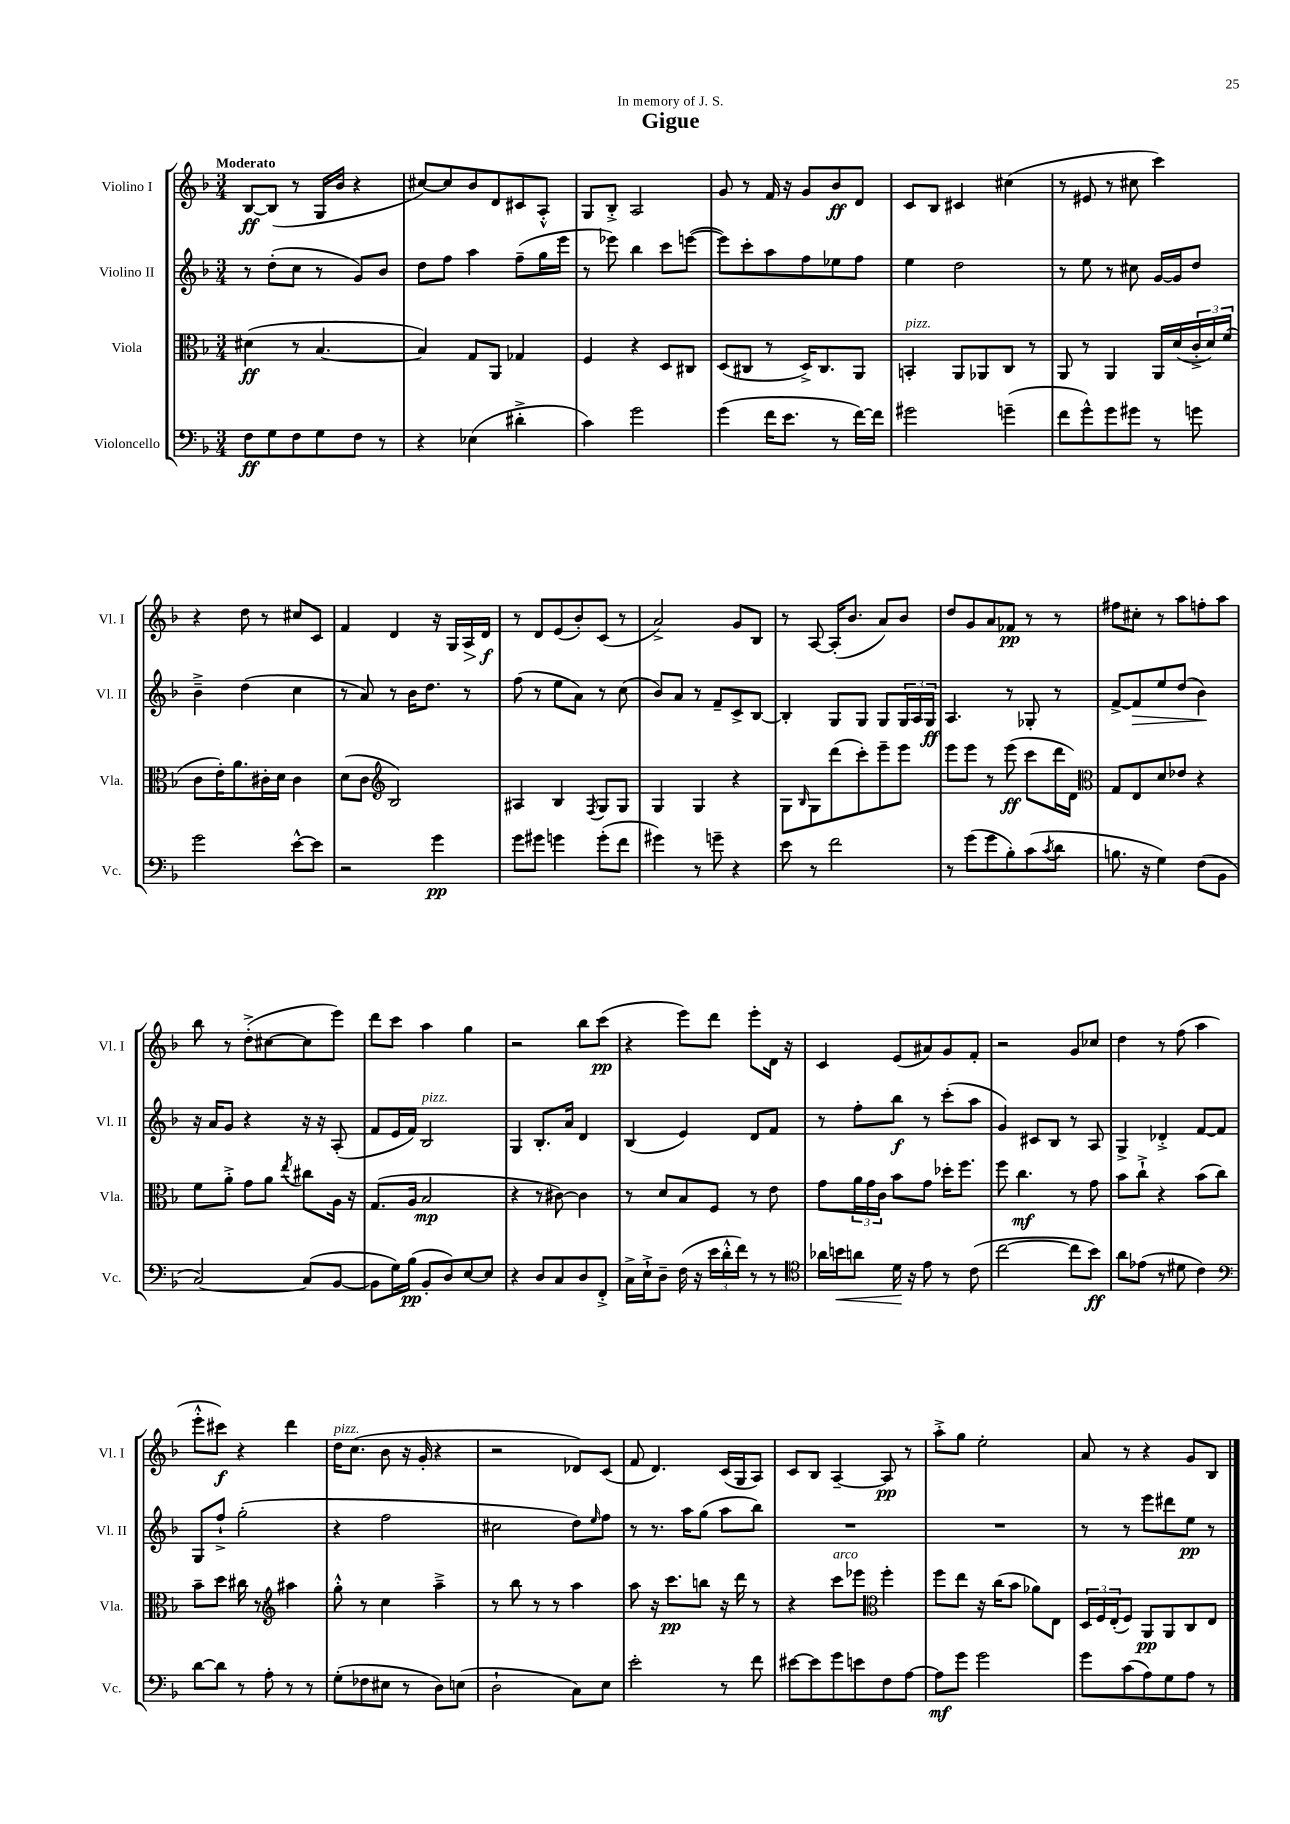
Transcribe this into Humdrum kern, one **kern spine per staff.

**kern	**dynam	**kern	**dynam	**kern	**dynam	**kern	**dynam
*part4	*part4	*part3	*part3	*part2	*part2	*part1	*part1
*staff4	*staff4	*staff3	*staff3	*staff2	*staff2	*staff1	*staff1
*I"Violoncello	*	*I"Viola	*	*I"Violino II	*	*I"Violino I	*
*I'Vc.	*	*I'Vla.	*	*I'Vl. II	*	*I'Vl. I	*
*clefF4	*	*clefC3	*	*clefG2	*	*clefG2	*
*k[b-]	*	*k[b-]	*	*k[b-]	*	*k[b-]	*
*M3/4	*	*M3/4	*	*M3/4	*	*M3/4	*
=1	=1	=1	=1	=1	=1	=1	=1
!	!	!	!	!	!	!LO:TX:a:B:t=Moderato	!
8F\L	ff	(4d#X\	ff	8r	.	[8B-/L	ff
8G\	.	.	.	(8dd'\L	.	(8B-/J]	.
8F\	.	8r	.	8cc\J	.	8r	.
8G\	.	[4.B-/	.	8r	.	16G/LL	.
.	.	.	.	.	.	16b-/JJ	.
8F\J	.	.	.	8g/L)	.	4r	.
8r	.	.	.	8b-/J	.	.	.
=2	=2	=2	=2	=2	=2	=2	=2
4r	.	4B-/])	.	8dd\L	.	[8cc#X/L)	.
.	.	.	.	8ff\J	.	8cc#/]	.
(4E-X\	.	8G/L	.	4aa\	.	8b-/	.
.	.	8AA/J	.	.	.	8d/	.
4d#X'^\	.	4G-X/	.	(8ff~\L	.	8c#X/	.
.	.	.	.	16gg\L	.	8A'^^/J	.
.	.	.	.	16eee\JJ	.	.	.
=3	=3	=3	=3	=3	=3	=3	=3
4c\)	.	4F/	.	8r	.	8G/L	.
.	.	.	.	8eee-X\)	.	8B-'^/J	.
2g\	.	4r	.	4bb-\	.	2A/	.
.	.	8D/L	.	8ccc\L	.	.	.
.	.	8C#X/J	.	([8eeen\J	.	.	.
=4	=4	=4	=4	=4	=4	=4	=4
(4g\	.	(8D/L	.	8eee\L])	.	8g/	.
.	.	8C#X/J	.	8ccc'\	.	8r	.
16f\KL	.	8r	.	8aa\	.	16f/	.
8.e\J	.	.	.	.	.	16r	.
.	.	16D^/KL)	.	8ff\	.	8g/L	.
.	.	8.C#/	.	.	.	.	.
8r	.	.	.	8ee-X\	.	8b-/	ff
[16f\LL)	.	8AA/J	.	8ff\J	.	8d/J	.
16f\JJ]	.	.	.	.	.	.	.
=5	=5	=5	=5	=5	=5	=5	=5
!	!	!LO:TX:a:i:t=pizz.	!	!	!	!	!
2g#X\	.	4BBn'/	.	4ee\	.	8c/L	.
.	.	.	.	.	.	8B-/J	.
.	.	8AA/L	.	2dd\	.	4c#X/	.
.	.	8AA-X/	.	.	.	.	.
(4gn~\	.	8C/J	.	.	.	(4cc#X\	.
.	.	8r	.	.	.	.	.
=6	=6	=6	=6	=6	=6	=6	=6
8f\L	.	8AA/	.	8r	.	8r	.
8g^^\)	.	8r	.	8ee\	.	8e#X/	.
8g\	.	4AA/	.	8r	.	8r	.
8g#X\J	.	.	.	8cc#X\	.	8cc#X\	.
8r	.	16AA/LL	.	[16g/LL	.	4ccc\)	.
.	.	(16d/	.	16g/J]	.	.	.
8gn\	.	24c'^/	.	8dd/J	.	.	.
.	.	24d/)	.	.	.	.	.
.	.	(24f/JJ	.	.	.	.	.
!!LO:LB:g=z
=7	=7	=7	=7	=7	=7	=7	=7
2g\	.	8c\L	.	4b-~^\	.	4r	.
.	.	16e'\K)	.	.	.	.	.
.	.	8.a\	.	.	.	.	.
.	.	.	.	(4dd\	.	8dd\	.
.	.	16c#X'\L	.	.	.	8r	.
.	.	16d\JJ	.	.	.	.	.
[8e^^\L	.	4c#\	.	4cc\	.	8cc#X/L	.
8e\J]	.	.	.	.	.	8c/J	.
=8	=8	=8	=8	=8	=8	=8	=8
2r	.	(8d\L	.	8r	.	4f/	.
.	.	8c\J	.	8a/)	.	.	.
*	*	*clefG2	*	*	*	*	*
.	.	2B-/)	.	8r	.	4d/	.
.	.	.	.	16b-\KL	.	.	.
.	.	.	.	8.dd\J	.	.	.
4g\	pp	.	.	.	.	16r	.
.	.	.	.	.	.	16G/LL	.
!	!	!	!	!	!	!	!LO:HP:b
.	.	.	.	8r	.	16A/	>
.	.	.	.	.	.	16d/JJ	f
.	.	.	.	.	.	.	]
=9	=9	=9	=9	=9	=9	=9	=9
8g\L	.	4A#X/	.	(8ff\	.	8r	.
8g#X\J	.	.	.	8r	.	8d/L	.
4gn\	.	4B-/	.	8ee\L	.	(8e/	.
.	.	.	.	8a\J)	.	8b-'/)	.
.	.	8qF/	.	.	.	.	.
(8g'\L	.	8G/L	.	8r	.	(8c/J	.
8f\J	.	8G/J	.	(8cc\	.	8r	.
=10	=10	=10	=10	=10	=10	=10	=10
4g#X\)	.	4G/	.	8b-/L)	.	2a^/)	.
.	.	.	.	8a/J	.	.	.
8r	.	4G/	.	8r	.	.	.
8gn~\	.	.	.	8f~/L	.	.	.
4r	.	4r	.	8c^/	.	8g/L	.
.	.	.	.	[8B-/J	.	8B-/J	.
=11	=11	=11	=11	=11	=11	=11	=11
8e\	.	8G\L	.	4B-'/]	.	8r	.
.	.	16qqB-/	.	.	.	.	.
8r	.	8G\	.	.	.	[8A/	.
2f\	.	(8ddd\	.	8G/L	.	(16A'/KL]	.
.	.	.	.	.	.	8.b-/J	.
.	.	8ccc'\)	.	8G/J	.	.	.
.	.	8eee~\	.	8G/L	.	8a/L)	.
.	.	8eee\J	.	24G/L	.	8b-/J	.
.	.	.	.	24A/	.	.	.
.	.	.	.	24G/JJ	ff	.	.
=12	=12	=12	=12	=12	=12	=12	=12
8r	.	8eee\L	.	4.A/	.	8dd/L	.
(8g\L	.	8eee\J	.	.	.	8g/	.
8g\	.	8r	.	.	.	8a/	.
8B-'\)	.	(8eee\	ff	8r	.	8f-X/J	pp
(8c\	.	8ccc\L	.	8G-X'/	.	8r	.
8qc/	.	.	.	.	.	.	.
8d\J	.	16ddd\L	.	8r	.	8r	.
.	.	16d\JJ)	.	.	.	.	.
=13	=13	=13	=13	=13	=13	=13	=13
*	*	*clefC3	*	*	*	*	*
8.Bn\	.	8G/L	.	[8f^/L	.	8ff#X\L	.
!	!	!	!	!	!LO:HP:b	!	!
.	.	8E/	.	8f/]	>	8cc#X'\J	.
16r	.	.	.	.	.	.	.
4G\)	.	8d/	.	8ee/	.	8r	.
.	.	8e-X/J	.	(8dd/J	.	8aa\L	.
(8F\L	.	4r	.	4b-\)	.	8ffn'\	.
8BB-\J	.	.	.	.	.	8aa\J	.
.	.	.	.	.	]	.	.
!!LO:LB:g=z
=14	=14	=14	=14	=14	=14	=14	=14
[2C/)	.	8f\L	.	16r	.	8bb-\	.
.	.	.	.	16a/KL	.	.	.
.	.	8a'^\J	.	8g/J	.	8r	.
.	.	8g\L	.	4r	.	(8dd'^\L	.
.	.	8a\J	.	.	.	[8cc#X\	.
.	.	8qee/	.	.	.	.	.
(8C/L]	.	8cc#X\L	.	16r	.	8cc#\]	.
.	.	.	.	16r	.	.	.
[8BB-/J	.	16A\Jk	.	(8A'/	.	8eee\J)	.
.	.	16r	.	.	.	.	.
=15	=15	=15	=15	=15	=15	=15	=15
8BB-\L]	.	(8.G/L	.	8f/L	.	8ddd\L	.
16G\L)	.	.	.	16e/L	.	8ccc\J	.
(16B-\JJ	pp	16A/Jk	.	16f/JJ)	.	.	.
!	!	!	!	!LO:TX:a:i:t=pizz.	!	!	!
8BB-'/L	.	2B-/	mp	2B-/	.	4aa\	.
8D/)	.	.	.	.	.	.	.
[8E/	.	.	.	.	.	4gg\	.
8E/J]	.	.	.	.	.	.	.
=16	=16	=16	=16	=16	=16	=16	=16
4r	.	4r	.	4G/	.	2r	.
8D/L	.	8r	.	8.B-'/L	.	.	.
8C/	.	[8c#X\)	.	.	.	.	.
.	.	.	.	16a/Jk	.	.	.
8D/	.	4c#\]	.	4d/	.	8bb-\L	.
8FF'^/J	.	.	.	.	.	(8ccc\J	pp
=17	=17	=17	=17	=17	=17	=17	=17
16C^\LL	.	8r	.	(4B-/	.	4r	.
16E`^\J	.	.	.	.	.	.	.
8D~\J	.	8d/L	.	.	.	.	.
(16F\	.	8B-/	.	4e/)	.	8eee\L)	.
16r	.	.	.	.	.	.	.
24e\LL	.	8F/J	.	.	.	8ddd\J	.
24d'^^\	.	.	.	.	.	.	.
24f\JJ)	.	.	.	.	.	.	.
8r	.	8r	.	8d/L	.	8eee'\L	.
8r	.	8e\	.	8f/J	.	16d\Jk	.
.	.	.	.	.	.	16r	.
=18	=18	=18	=18	=18	=18	=18	=18
*clefC4	*	*	*	*	*	*	*
16a-X\LL	.	8g\L	.	8r	.	4c/	.
!	!LO:HP:b	!	!	!	!	!	!
16bn\J	<	.	.	.	.	.	.
8an\J	.	24a\L	.	8ff'\L	.	.	.
.	.	24g\	.	.	.	.	.
.	.	24c\JJ	.	.	.	.	.
16d\	.	8b-\L	.	8bb-\J	f	(8e/L	.
16r	[	.	.	.	.	.	.
8e\	.	8g\J	.	8r	.	8a#X/)	.
8r	.	16dd-X'\KL	.	(8ccc'\L	.	8g/	.
.	.	8.ff\J	.	.	.	.	.
(8c\	.	.	.	8aa\J	.	8f'/J	.
=19	=19	=19	=19	=19	=19	=19	=19
[2cc\	.	8ff\	.	4g/)	.	2r	.
.	.	4.cc\	mf	.	.	.	.
.	.	.	.	8c#X/L	.	.	.
.	.	.	.	8B-/J	.	.	.
8cc\L]	.	8r	.	8r	.	8g/L	.
8b-\J)	ff	8g\	.	8A/	.	8cc-X/J	.
=20	=20	=20	=20	=20	=20	=20	=20
8a\L	.	8b-\L	.	4G^/	.	4dd\	.
(8e-X\J	.	8cc`^\J	.	.	.	.	.
8r	.	4r	.	4d-X'^/	.	8r	.
8d#X\	.	.	.	.	.	(8ff\	.
4c\)	.	(8b-\L	.	[8f/L	.	4aa\	.
.	.	8cc\J)	.	8f/J]	.	.	.
!!LO:LB:g=z
=21	=21	=21	=21	=21	=21	=21	=21
*clefF4	*	*	*	*	*	*	*
[8d\L	.	8b-~\L	.	8G/L	.	8eee'^^\L	.
8d\J]	.	8dd\J	.	8ff`^/J	.	8ccc#X\J)	f
8r	.	16cc#X\	.	(2gg'\	.	4r	.
.	.	8.r	.	.	.	.	.
8A'\	.	.	.	.	.	.	.
*	*	*clefG2	*	*	*	*	*
8r	.	4aa#X\	.	.	.	4ddd\	.
8r	.	.	.	.	.	.	.
=22	=22	=22	=22	=22	=22	=22	=22
!	!	!	!	!	!	!LO:TX:a:i:t=pizz.	!
(8G'\L	.	8gg'^^\	.	4r	.	16dd\KL	.
.	.	.	.	.	.	(8.cc\J	.
8F-X\	.	8r	.	.	.	.	.
8E#X\J	.	4cc\	.	2ff\	.	8b-\	.
8r	.	.	.	.	.	16r	.
.	.	.	.	.	.	16g'/	.
8D\L)	.	4aa~^\	.	.	.	4r	.
(8En\J	.	.	.	.	.	.	.
=23	=23	=23	=23	=23	=23	=23	=23
2D`\	.	8r	.	2cc#X\	.	2r	.
.	.	8bb-\	.	.	.	.	.
.	.	8r	.	.	.	.	.
.	.	8r	.	.	.	.	.
8C\L)	.	4aa\	.	8dd\L)	.	8d-X/L)	.
.	.	.	.	16qqee/	.	.	.
8E\J	.	.	.	8ff\J	.	(8c/J	.
=24	=24	=24	=24	=24	=24	=24	=24
2e'\	.	8aa\	.	8r	.	8f/	.
.	.	16r	.	8.r	.	4.d/)	.
.	.	8.ccc\L	pp	.	.	.	.
.	.	.	.	16aa\KL	.	.	.
.	.	8bbn\J	.	(8gg\J	.	.	.
8r	.	16r	.	8aa\L	.	(16c/LL	.
.	.	16ddd\	.	.	.	16G/J	.
8f\	.	8r	.	8bb-\J)	.	8A/J)	.
=25	=25	=25	=25	=25	=25	=25	=25
[8e#X\L	.	4r	.	2.r	.	8c/L	.
8e#\]	.	.	.	.	.	8B-/J	.
!	!	!LO:TX:a:i:t=arco	!	!	!	!	!
8g\	.	8ccc\L	.	.	.	[4A~/	.
8en\	.	8eee-X\J	.	.	.	.	.
*	*	*clefC3	*	*	*	*	*
8F\	.	4ff'\	.	.	.	8A/]	pp
[8A\J	.	.	.	.	.	8r	.
=26	=26	=26	=26	=26	=26	=26	=26
8A\L]	mf	8ff\L	.	2.r	.	8aa'^\L	.
8g\J	.	8ee\J	.	.	.	8gg\J	.
2g\	.	16r	.	.	.	2ee'\	.
.	.	(16cc\KL	.	.	.	.	.
.	.	8b-\J	.	.	.	.	.
.	.	8a-X\L)	.	.	.	.	.
.	.	8E\J	.	.	.	.	.
=27	=27	=27	=27	=27	=27	=27	=27
8g\L	.	24D/LL	.	8r	.	8a/	.
.	.	24F/	.	.	.	.	.
.	.	(24E'/J	.	.	.	.	.
(8c\	.	8F/J)	.	8r	.	8r	.
8A\)	.	8AA/L	pp	8eee\L	.	4r	.
8G\	.	8AA/	.	8ddd#X\	.	.	.
8A\J	.	8C/	.	8ee\J	pp	8g/L	.
8r	.	8E/J	.	8r	.	8B-/J	.
==	==	==	==	==	==	==	==
*-	*-	*-	*-	*-	*-	*-	*-
